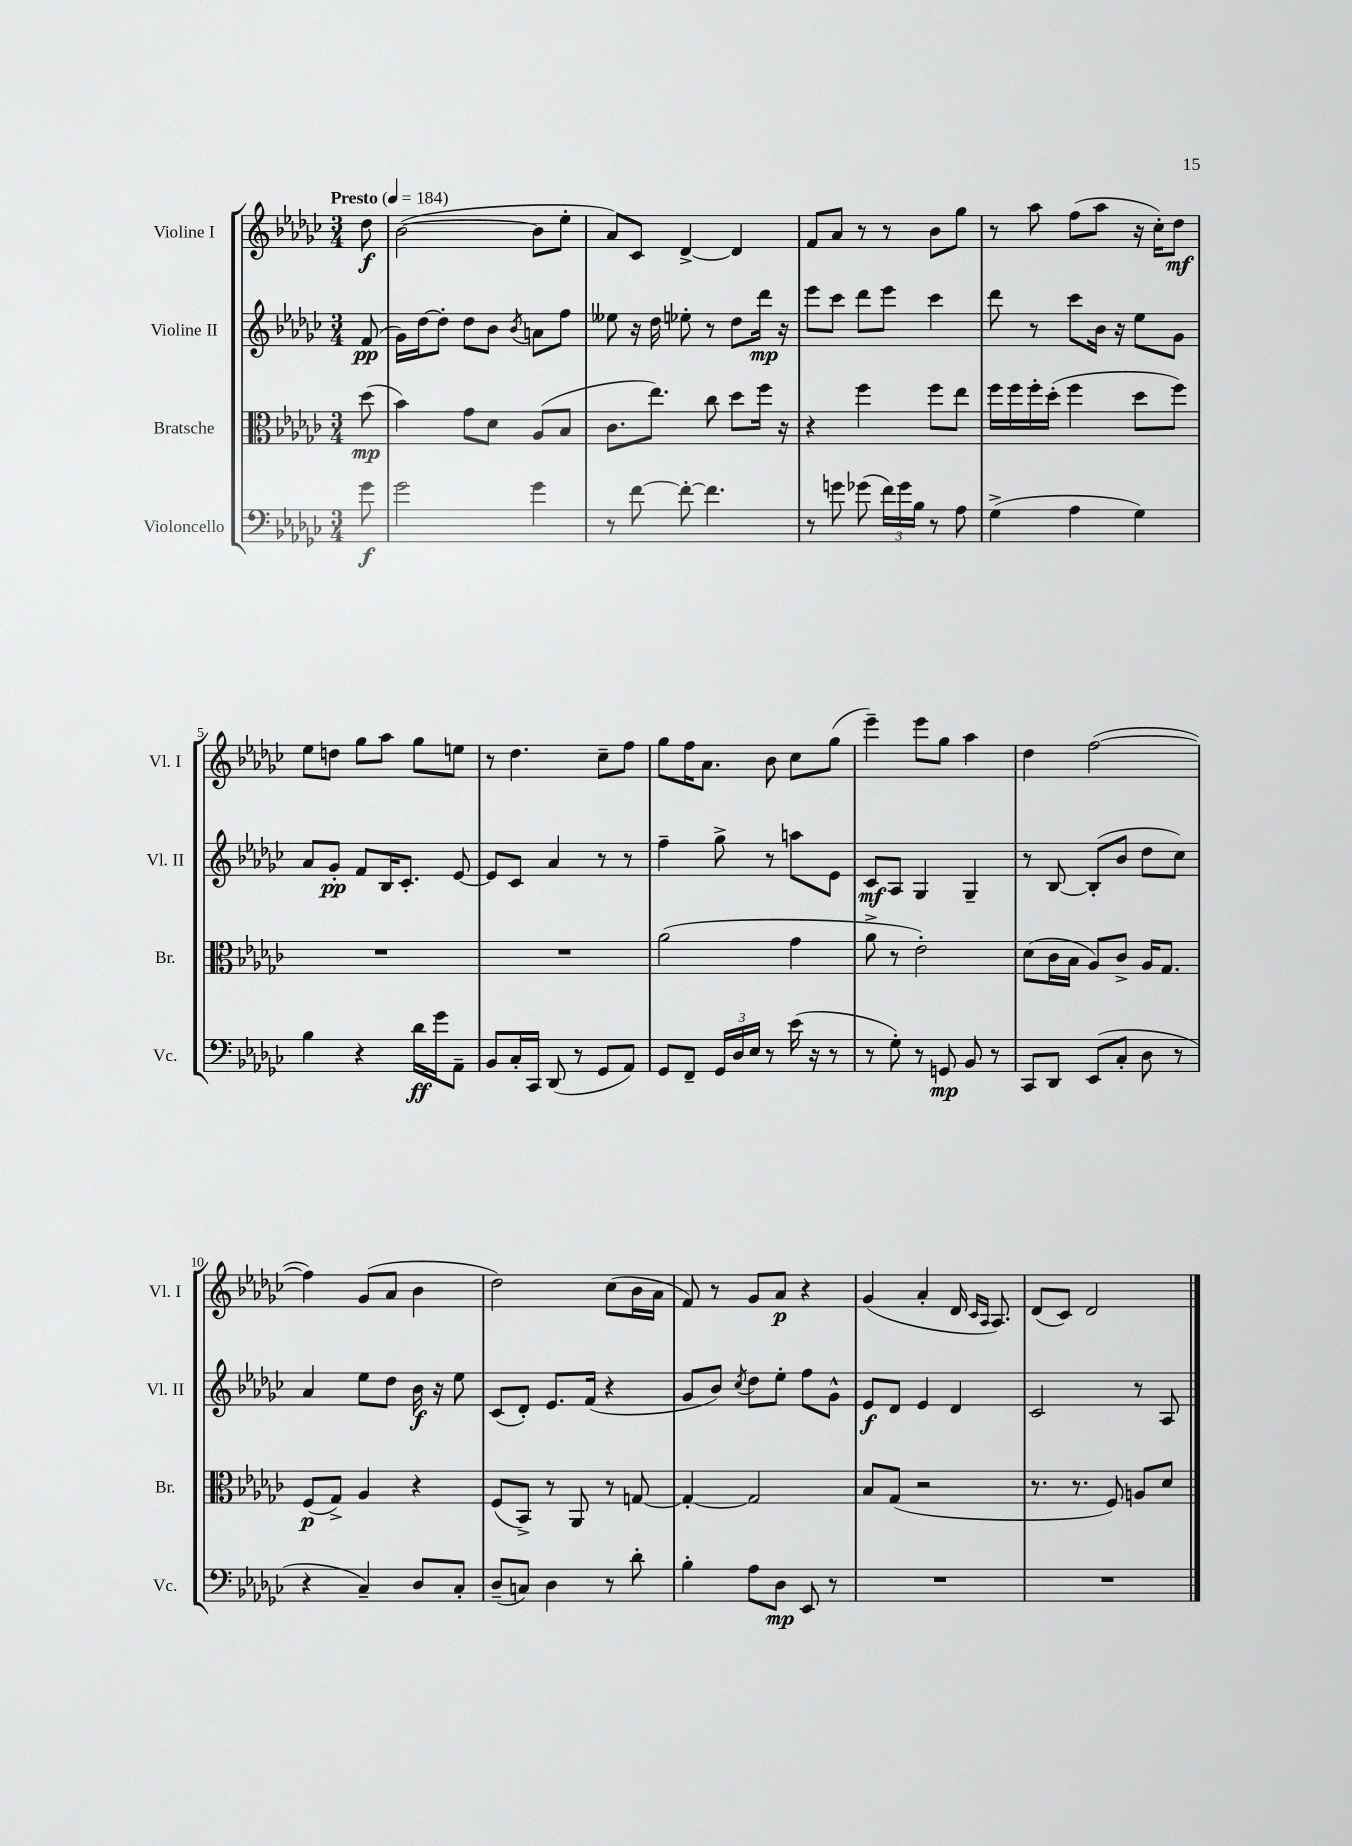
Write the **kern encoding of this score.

**kern	**kern	**kern	**kern
*staff4	*staff3	*staff2	*staff1
*clefF4	*clefC3	*clefG2	*clefG2
*k[b-e-a-d-g-c-]	*k[b-e-a-d-g-c-]	*k[b-e-a-d-g-c-]	*k[b-e-a-d-g-c-]
*M3/4	*M3/4	*M3/4	*M3/4
*MM184	*MM184	*MM184	*MM184
8g-	(8dd-	(8f	8dd-
=	=	=	=
2g-	4b-)	16g-)	([2b-
.	.	[16dd-	.
.	.	8dd-']	.
.	8g-	8dd-	.
.	8d-	8b-	.
.	.	8qb-	.
4g-	(8A-	8a	8b-]
.	8B-	8ff	8ee-'
=	=	=	=
8r	8.c-	8ee--	8a-)
[8f	.	16r	8c-
.	8.ee-)	16dd-	.
8f'_	.	8ee-'	[4d-^
4.f]	8cc-	8r	.
.	8dd-	8dd-	4d-]
.	16ff	16ddd-	.
.	16r	16r	.
=	=	=	=
8r	4r	8eee-	8f
8g	.	8ccc-	8a-
(8g-	4ff	8ddd-	8r
24f)	.	8eee-	8r
24g-	.	.	.
24B-	.	.	.
8r	8ff	4ccc-	8b-
8A-	8ee-	.	8gg-
=	=	=	=
(4G-^	16ff	8ddd-	8r
.	16ff	.	.
.	16ff'	8r	8aa-
.	(16dd-'	.	.
4A-	4ff	8ccc-	(8ff
.	.	16b-	8aa-
.	.	16r	.
4G-)	8dd-	8ee-	16r
.	.	.	16cc-')
.	8ff)	8g-	8dd-
=	=	=	=
4B-	2.r	8a-	8ee-
.	.	8g-'	8dd
4r	.	8f	8gg-
.	.	16B-	8aa-
.	.	8.c-'	.
16d-	.	.	8gg-
16g-	.	.	.
8AA-~	.	[8e-	8ee
=	=	=	=
8BB-	2.r	8e-]	8r
16C-'	.	8c-	4.dd-
16CC-	.	.	.
(8DD-	.	4a-	.
8r	.	.	.
8GG-	.	8r	8cc-~
8AA-)	.	8r	8ff
=	=	=	=
8GG-	(2a-	4ff~	8gg-
8FF~	.	.	16ff
.	.	.	8.a-
24GG-	.	8gg-^	.
24D-	.	.	.
24E-	.	.	.
8r	.	8r	8b-
(16e-	4g-	8aa	8cc-
16r	.	.	.
8r	.	8e-	(8gg-
=	=	=	=
8r	8a-^	8c-	4eee-~)
8G-')	8r	8A-	.
8r	2e-')	4G-	8eee-
8GG	.	.	8gg-
8BB-	.	4G-~	4aa-
8r	.	.	.
=	=	=	=
8CC-	(8d-	8r	4dd-
8DD-	16c-	[8B-	.
.	16B-	.	.
(8EE-	8A-)	(8B-']	([2ff
8C-'	8c-^	8b-	.
8D-	16A-	8dd-	.
.	8.G-	.	.
8r	.	8cc-)	.
=	=	=	=
4r	(8F	4a-	4ff])
.	8G-^)	.	.
4C-~)	4A-	8ee-	(8g-
.	.	8dd-	8a-
8D-	4r	16b-	4b-
.	.	16r	.
8C-'	.	8ee-	.
=	=	=	=
(8D-~	(8F	(8c-	2dd-)
8C)	8BB-^)	8d-')	.
4D-	8r	8.e-	.
.	8AA-	.	.
.	.	(16f	.
8r	8r	4r	(8cc-
8d-'	[8G	.	16b-
.	.	.	16a-
=	=	=	=
4B-'	4G'_	8g-	8f)
.	.	8b-)	8r
.	.	8qcc-	.
8A-	2G]	8dd-	8g-
8D-	.	8ee-'	8a-
8EE-	.	8ff	4r
8r	.	8g-^^	.
=	=	=	=
2.r	8B-	8e-	(4g-
.	(8G-	8d-	.
.	2r	4e-	4a-'
.	.	4d-	16d-
.	.	.	16qqc-
.	.	.	16qqA-
.	.	.	8.A-)
=	=	=	=
2.r	8.r	2c-	(8d-
.	.	.	8c-)
.	8.r	.	.
.	.	.	2d-
.	8F)	.	.
.	8A	8r	.
.	8d-	8A-	.
==	==	==	==
*-	*-	*-	*-
